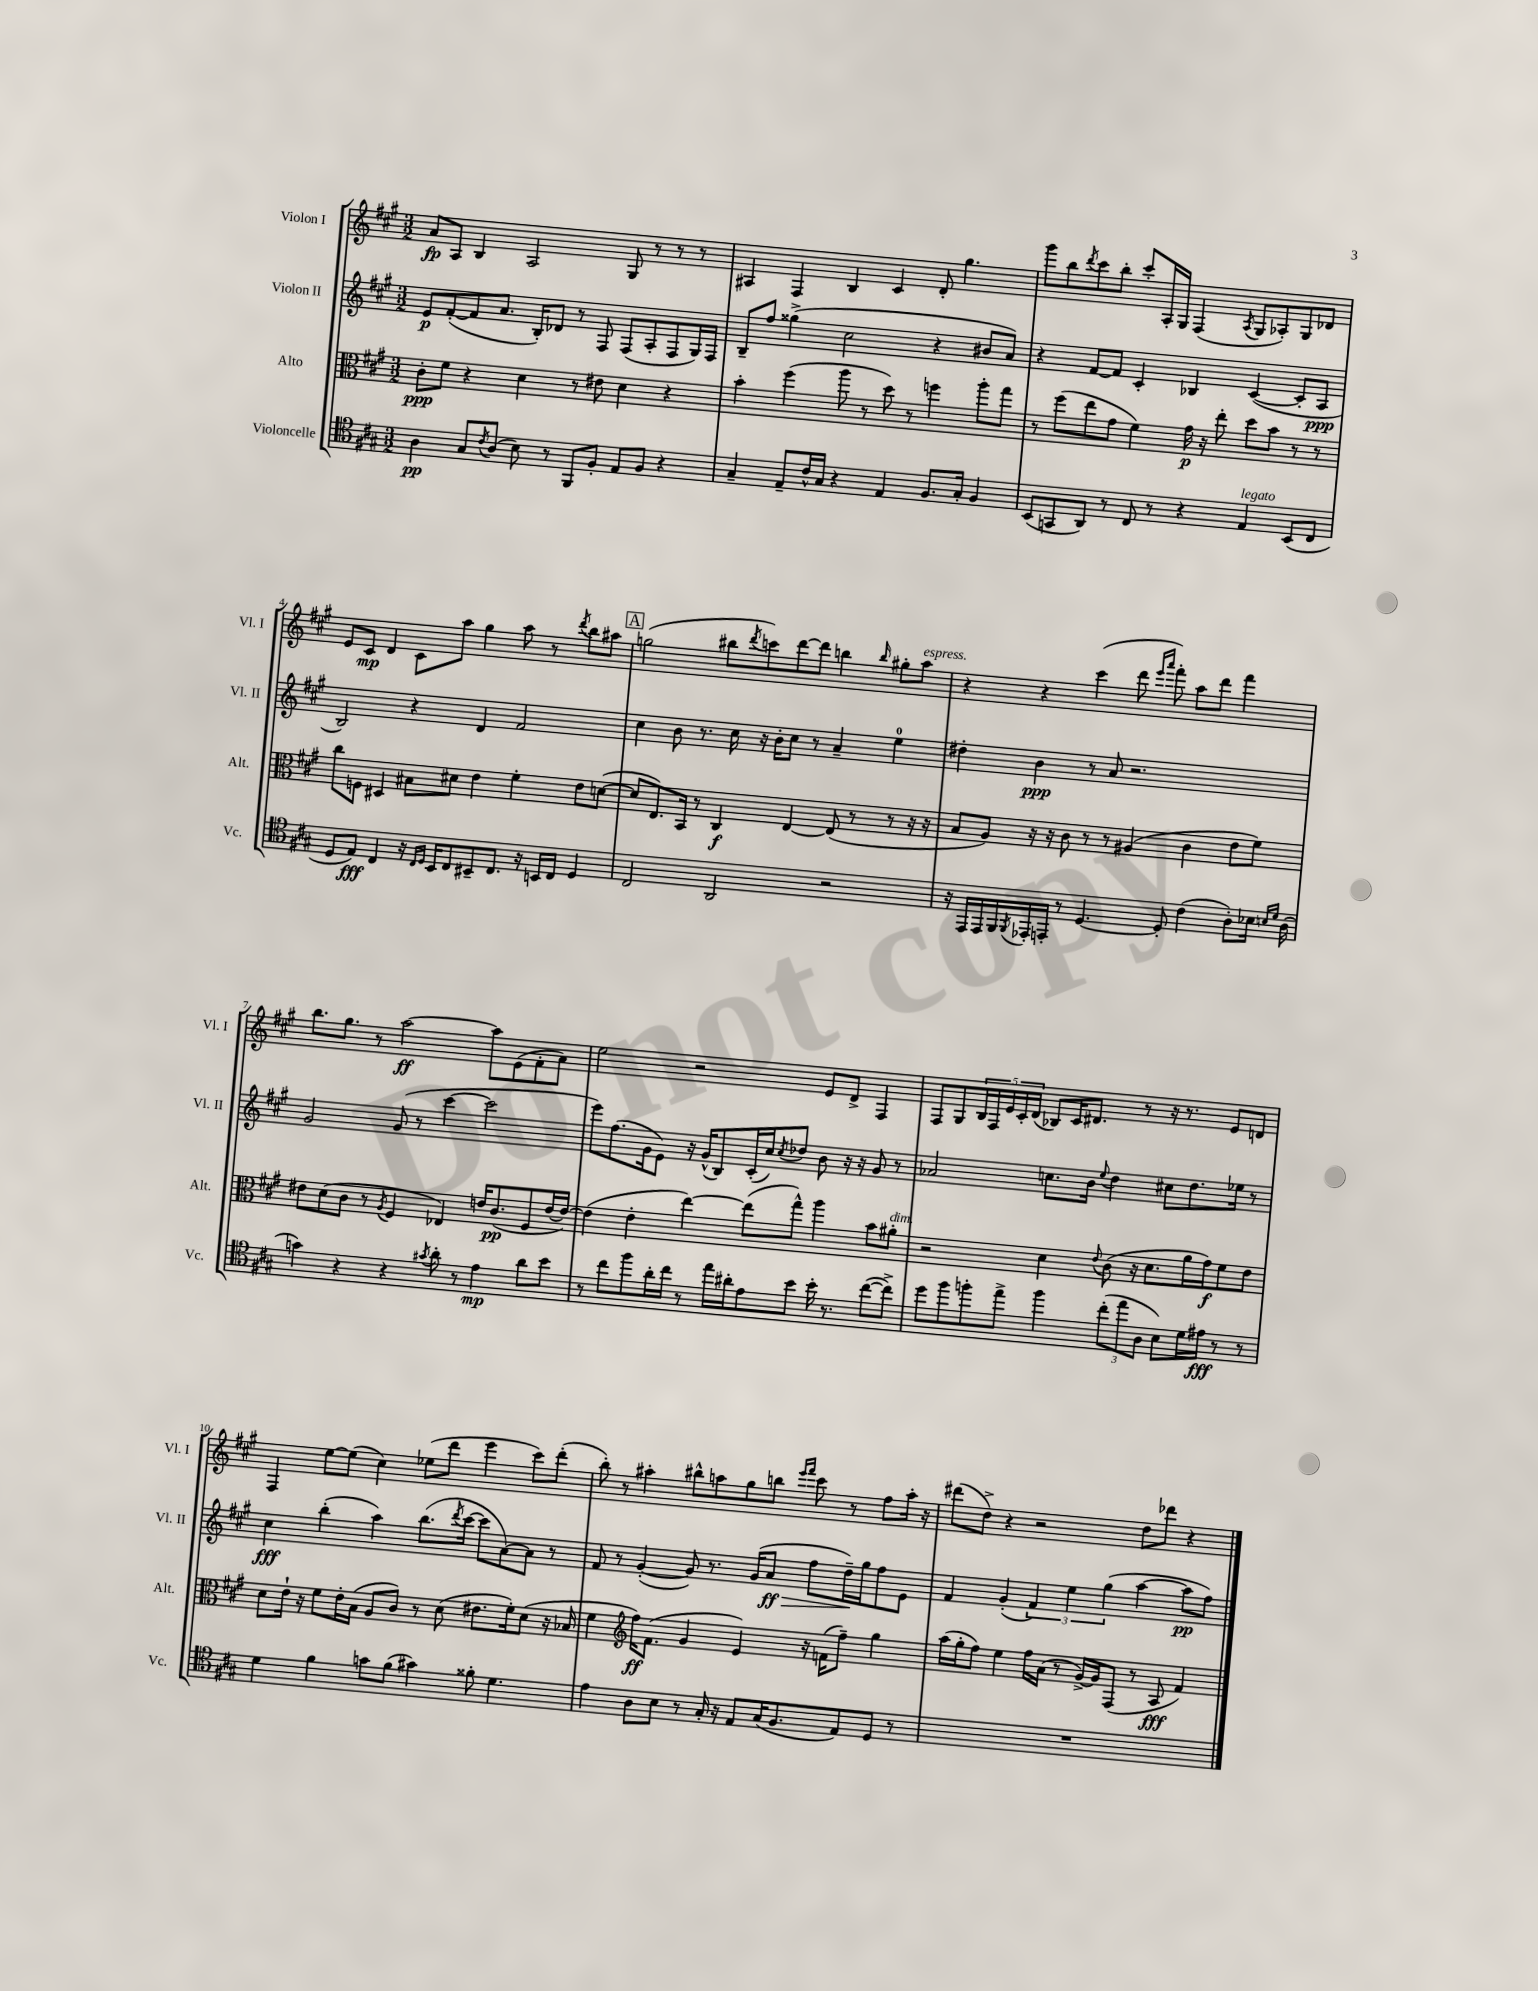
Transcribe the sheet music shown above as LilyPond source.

<<
\new StaffGroup <<
\new Staff = "s0" \with { instrumentName = "Violon I" shortInstrumentName = "Vl. I" } {
    \clef treble \key a \major \numericTimeSignature \time 3/2
    a'8\fp a8 b4 a2 gis8 r8 r8 r8 |
    ais4 fis4 b4 cis'4 d'8-. gis''4. |
    gis'''8 b''8 \acciaccatura { d'''8 } cis'''8 b''8-. cis'''8-. a16-. gis16 fis4( \acciaccatura { a8 } gis8 aes8-.) gis8 des'8 |
    e'8 cis'8\mp d'4 cis'8 a''8 gis''4 a''8 r8 \acciaccatura { d'''8 } b''8 ais''8 |
    \mark \markup { \box "A" } g''2( bis''8 \acciaccatura { d'''8 } c'''8) d'''8~ d'''8 b''4 \grace { b''16 } gis''8-. a''8^\markup { \italic "espress." } |
    r4 r4 cis'''4( d'''8 \grace { e'''16 a'''16 } fis'''8-.) a''8 d'''8 fis'''4 |
    b''8. gis''8. r8 a''2~\ff a''8 e'8( fis'8-. a'8) |
    e''2 r2 e'8 d'8-> fis4 |
    fis8 gis8 \tuplet 5/4 { b16 fis16 e'16 cis'16-. d'16( } bes8) cis'16 dis'8. r8 r16 r8. e'8 d'8 |
    fis4 e''8~ e''8( cis''4) ees''8( d'''8 e'''4 cis'''8) d'''8-.( |
    b''8-.) r8 ais''4-. bis''8-^ a''8 gis''8 b''8 \grace { e'''16 fis'''16 } cis'''8 r8 fis''8 a''16-. r16 |
    dis'''8( d''8->) r4 r2 d''8 des'''8 r4 \bar "|." |
}
\new Staff = "s1" \with { instrumentName = "Violon II" shortInstrumentName = "Vl. II" } {
    \clef treble \key a \major \numericTimeSignature \time 3/2
    e'8\p fis'8~-.( fis'8 a'8. b16-.) des'8 r8 fis8 fis8( a8-. fis8 gis16) fis16 |
    b8-- fis''8 gisis''4->( cis''2 r4 bis'8 a'8) |
    r4 fis'8~ fis'8 cis'4-. bes4 cis'4~( cis'8-. a8\ppp |
    b2) r4 d'4 fis'2 |
    \mark \markup { \box "A" } cis''4 b'8 r8. cis''16 r16 b'16-. cis''8 r8 a'4-- e''4-0 |
    dis''4-. b'4\ppp r8 a'8 r2. |
    gis'2 gis'8( r8 cis'''4~ cis'''2 |
    e'''8) fis''8.( gis'16 e'8) r16 gis'16-^( b8) cis'16-.( cis''16) \acciaccatura { cis''8 } des''8 b'8 r16 r16 gis'8 r8 |
    aes'2 c''8. b'16 \appoggiatura { e''8 } d''4 cis''8 d''8. ees''16 r8 |
    cis''4\fff b''4-.( a''4) b''8.( \acciaccatura { d'''8 } cis'''16~ cis'''8 a'8~) a'8 r8 |
    fis'8 r8 gis'4~-.( gis'8) r8. gis'16( a'8\ff\> fis''8 d''16--\!) gis''16 fis''8 e'8 |
    fis'4 gis'4-.( \tuplet 3/2 { fis'4) e''4 gis''4( } a''4~ a''8\pp fis''8) \bar "|." |
}
\new Staff = "s2" \with { instrumentName = "Alto" shortInstrumentName = "Alt." } {
    \clef alto \key a \major \numericTimeSignature \time 3/2
    cis'8-.\ppp fis'8 r4 d'4 r8 eis'8 d'4 r4 |
    b'4-. fis''4( a''8 r8 d''8) r8 f''4 a''8-. gis''8 |
    r8 fis''8( e''8 gis'8 fis'4) gis'16\p r16 e''8-. d''8 b'8 r8 r8 |
    cis''8 f8 dis4 bis8 dis'8 e'4 fis'4-. e'8 d'8~( |
    \mark \markup { \box "A" } d'8 e8.) b,16 r8 cis4\f e4~ e8( r8 r8 r16 r16 |
    b8 a8) r16 r16 cis'8 r8 r8 ais4( cis'4 e'8 fis'8) |
    eis'8 d'8( cis'8 r8 \acciaccatura { a8 } fis4 ees4) e'16 cis'8.\pp( fis8 e'16~ e'16~) |
    e'4( e'4-. e''4~) e''8( gis''8-^) a''4 b'8 ais'8-.^\markup { \italic "dim." } |
    r2 d'4 \appoggiatura { e'8 } cis'8( r16 d'8. a'16 gis'16\f) fis'8 e'8 |
    d'8 e'16-! r16 fis'8 e'16-. b16( a8 cis'8) r8 d'8( eis'8. fis'16-.) d'8( r16 bes16 |
    fis'4 \clef treble fis''16\ff) fis'8.( gis'4 e'4) r16 f'16( fis''8--) gis''4 |
    a''16( gis''16-. fis''8) e''4 fis''16 a'16( r8 gis'16~->) gis'16 fis8( r8 a8\fff fis'4) \bar "|." |
}
\new Staff = "s3" \with { instrumentName = "Violoncelle" shortInstrumentName = "Vc." } {
    \clef tenor \key a \major \numericTimeSignature \time 3/2
    a4\pp gis8 \acciaccatura { cis'8 } a8( b8) r8 fis,8 fis8-. e8 fis8 r4 |
    gis4-- e8-- cis'16-^ gis16 r4 e4 fis8. gis16-. fis4 |
    b,8( g,8 a,8) r8 cis8 r8 r4 e4^\markup { \italic "legato" } b,8( cis8 |
    d8 e8\fff) cis4 r16 \grace { cis16 d16 } b,16 cis8 bis,8-- cis8. r16 b,16 cis16 d4 |
    \mark \markup { \box "A" } cis2 a,2 r2 |
    r16 e,16 e,16 fis,16 \acciaccatura { fis,8 } ees,16-. e,16-. r8 d4.~ d8-. cis'4( a8-.) bes16 \grace { b16 d'16 } a16( |
    g'4) r4 r4 \acciaccatura { gis'8 } a'8-. r8 e'4\mp a'8 b'8 |
    r8 cis''8 fis''8 a'16-. cis''16 r8 e''16 ais'16-. e'8 b'8 b'16-. r8. cis''8~( cis''8->) |
    d''8 fis''8 f''8-. e''8-> f''4 \tuplet 3/2 { cis''8-.( e''8 a8 } b8) d'16 eis'16\fff r8 r8 |
    d'4 fis'4 g'8 fis'8( gis'4) fisis'8-. d'4. |
    e'4 a8 b8 r8 gis16-. r16 e8 gis16( fis8. e8) d8 r8 |
    R1. \bar "|." |
}
>>
>>
